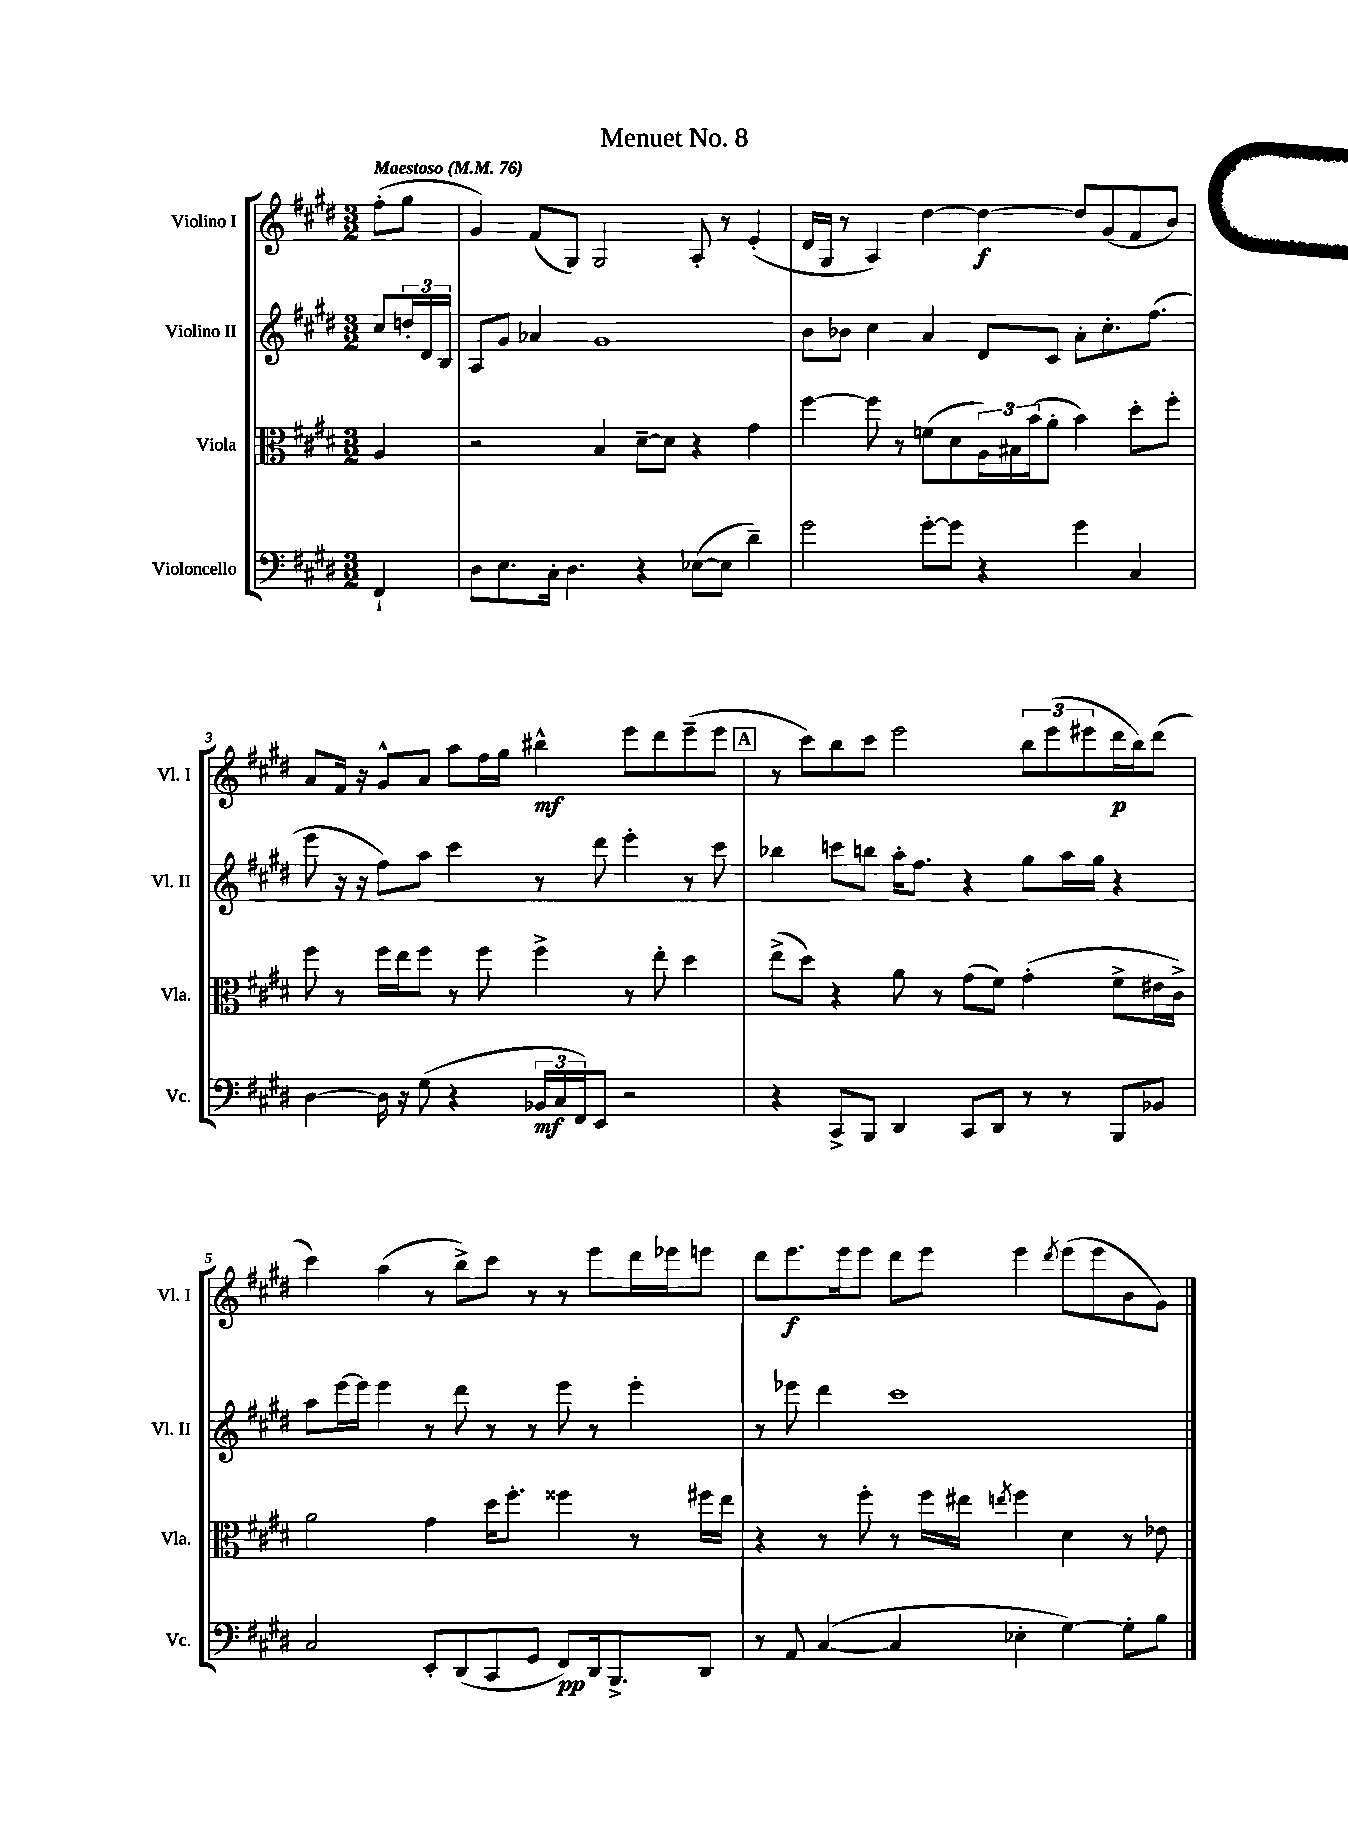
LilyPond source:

\header { title = "Menuet No. 8" }
<<
\new StaffGroup <<
\new Staff = "s0" \with { instrumentName = "Violino I" shortInstrumentName = "Vl. I" } {
    \clef treble \key e \major \numericTimeSignature \time 3/2 \partial 4 \tempo "Maestoso" 4 = 76
    fis''8-.( gis''8 |
    gis'4) fis'8( gis8) gis2 a8-. r8 e'4-.( |
    dis'16 gis16 r8 a4) dis''4~ dis''4~\f dis''8 gis'8( fis'8 b'8) |
    a'8 fis'16 r16 gis'8-^ a'8 a''8 fis''16 gis''16 bis''4-^\mf e'''8 dis'''8 e'''8--( e'''8 |
    \mark \markup { \box "A" } r8 cis'''8) b''8 cis'''8 e'''2 \tuplet 3/2 { b''8 e'''8( eis'''8 } dis'''16\p b''16) dis'''8( |
    cis'''4) a''4( r8 b''8->) cis'''8 r8 r8 e'''8 dis'''16 ees'''16 e'''8 |
    dis'''8 e'''8.\f e'''16 e'''8 dis'''8 e'''8 e'''4 \acciaccatura { dis'''8 } e'''8( e'''8 b'8 gis'8) \bar "|." |
}
\new Staff = "s1" \with { instrumentName = "Violino II" shortInstrumentName = "Vl. II" } {
    \clef treble \key e \major \numericTimeSignature \time 3/2 \partial 4
    cis''8 \tuplet 3/2 { d''16-. dis'16 b16 } |
    a8 gis'8 aes'4 gis'1 |
    b'8 bes'8 cis''4 a'4 dis'8 cis'8 a'8-. cis''8.-. fis''8.( |
    e'''8 r16 r16 fis''8) a''8 cis'''4 r8 dis'''8 e'''4-. r8 cis'''8 |
    \mark \markup { \box "A" } bes''4 c'''8 b''8 a''16-. fis''8. r4 gis''8 a''16 gis''16 r4 |
    a''8 e'''16~ e'''16 e'''4 r8 dis'''8 r8 r8 e'''8 r8 e'''4-. |
    r8 ees'''8 dis'''4 cis'''1 \bar "|." |
}
\new Staff = "s2" \with { instrumentName = "Viola" shortInstrumentName = "Vla." } {
    \clef alto \key e \major \numericTimeSignature \time 3/2 \partial 4
    a4 |
    r2 b4 dis'8~-- dis'8 r4 gis'4 |
    fis''4~ fis''8 r8 f'8( dis'8 \tuplet 3/2 { a16) bis16 b'16( } a'8-. b'4) dis''8-. fis''8-. |
    fis''8 r8 fis''16 e''16 fis''8 r8 fis''8 fis''4-> r8 e''8-. dis''4 |
    \mark \markup { \box "A" } e''8->( dis''8) r4 a'8 r8 gis'8( fis'8) gis'4-.( fis'8-> eis'16 cis'16->) |
    a'2 gis'4 dis''16 fis''8.-. fisis''4 r8 fis''16 e''16 |
    r4 r8 fis''8-. r8 fis''16 eis''16 \acciaccatura { e''8 } fis''4 dis'4 r8 ees'8 \bar "|." |
}
\new Staff = "s3" \with { instrumentName = "Violoncello" shortInstrumentName = "Vc." } {
    \clef bass \key e \major \numericTimeSignature \time 3/2 \partial 4
    fis,4-! |
    dis8 e8. cis16-. dis4. r4 ees8~( ees8 dis'4--) |
    gis'2 gis'8~-. gis'8 r4 gis'4 cis4 |
    dis4~ dis16 r16 gis8( r4 \tuplet 3/2 { bes,16\mf cis16 fis,16) } e,8 r2 |
    \mark \markup { \box "A" } r4 cis,8-> b,,8 dis,4 cis,8 dis,8 r8 r8 b,,8 bes,8 |
    cis2 e,8-. dis,8( cis,8 gis,8 fis,8\pp) dis,16 b,,8.-> dis,8 |
    r8 a,8 cis4~( cis4 ees4-. gis4~) gis8-. b8 \bar "|." |
}
>>
>>
